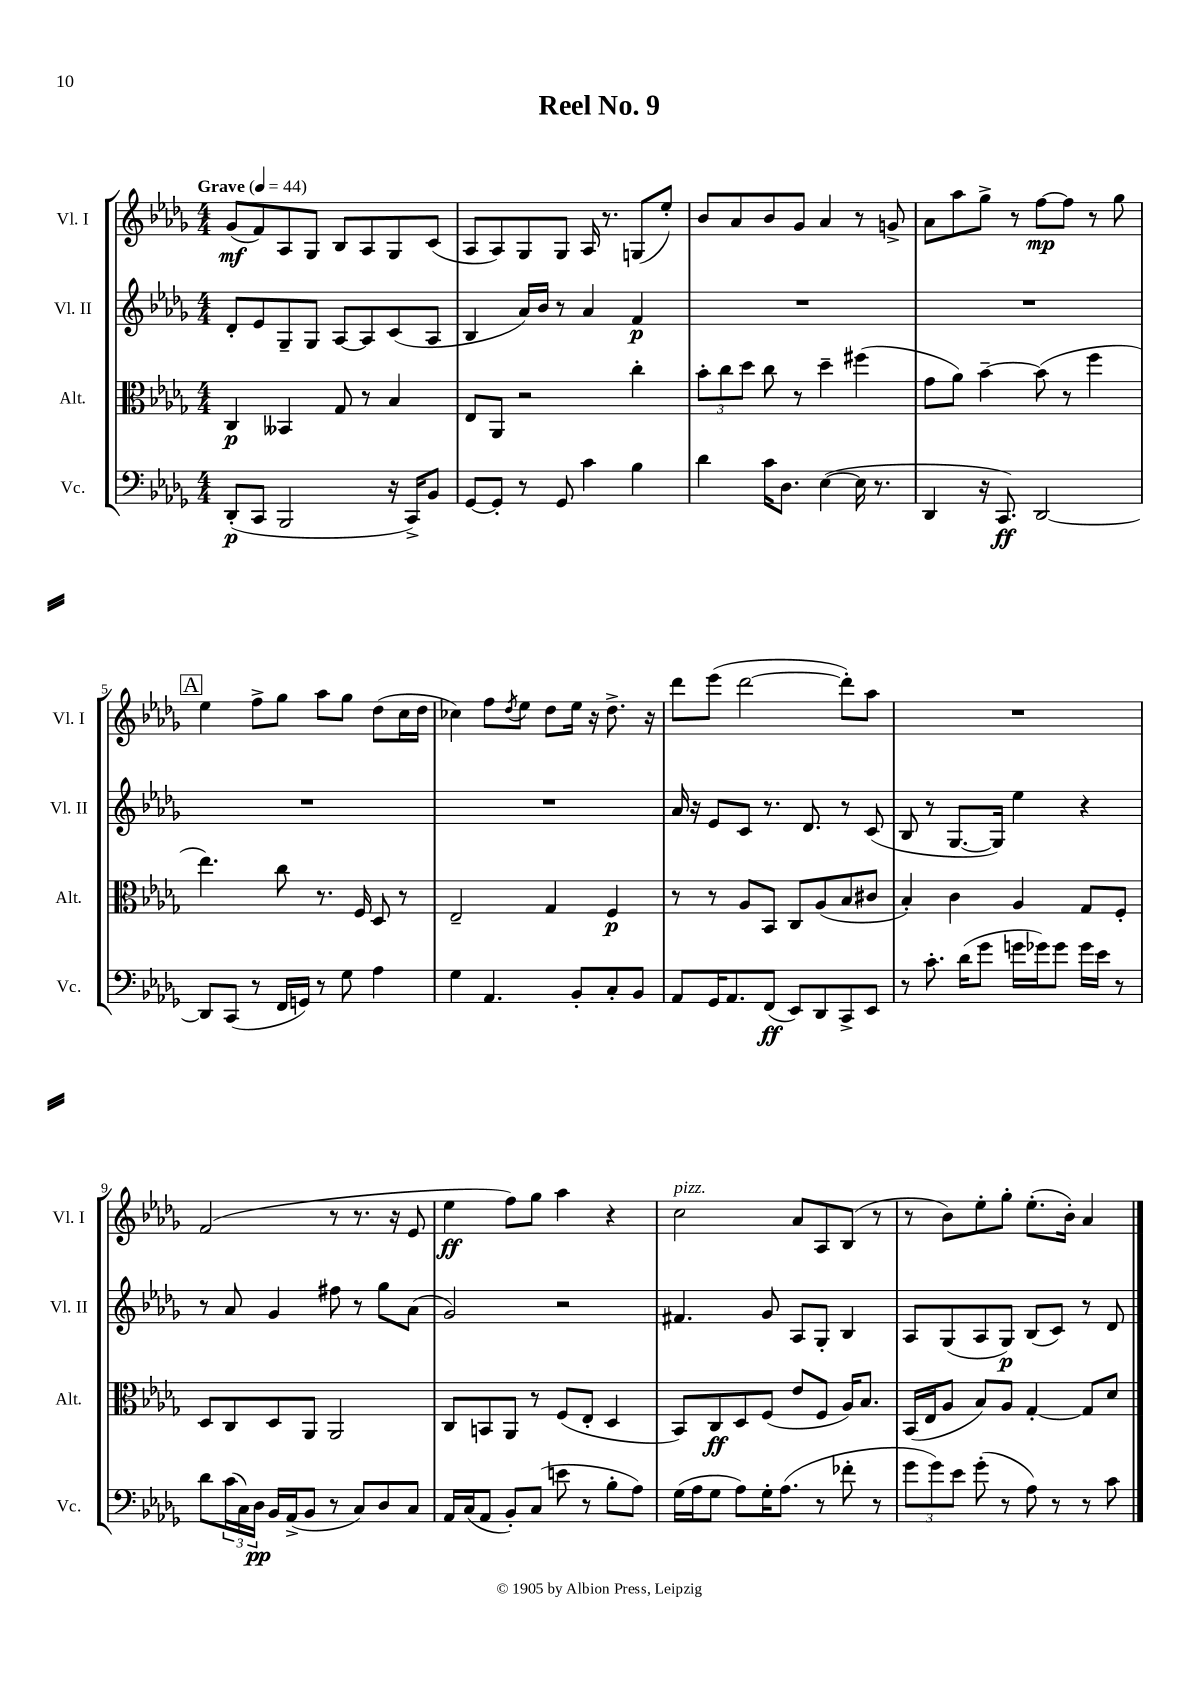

**kern	**dynam	**kern	**dynam	**kern	**dynam	**kern	**dynam
*part4	*part4	*part3	*part3	*part2	*part2	*part1	*part1
*staff4	*staff4	*staff3	*staff3	*staff2	*staff2	*staff1	*staff1
*I"Vc.	*	*I"Alt.	*	*I"Vl. II	*	*I"Vl. I	*
*I'Vc.	*	*I'Alt.	*	*I'Vl. II	*	*I'Vl. I	*
*clefF4	*	*clefC3	*	*clefG2	*	*clefG2	*
*k[b-e-a-d-g-]	*	*k[b-e-a-d-g-]	*	*k[b-e-a-d-g-]	*	*k[b-e-a-d-g-]	*
*M4/4	*	*M4/4	*	*M4/4	*	*M4/4	*
*MM44	*	*MM44	*	*MM44	*	*MM44	*
=1	=1	=1	=1	=1	=1	=1	=1
!	!	!	!	!	!	!LO:TX:a:B:t=Grave	!
(8DD-'/L	p	4C/	p	8d-'/L	.	(8g-/L	mf
8CC/J	.	.	.	8e-/	.	8f/)	.
2BBB-/	.	4BB--X/	.	8G-~/	.	8A-/	.
.	.	.	.	8G-/J	.	8G-/J	.
.	.	8G-/	.	[8A-/L	.	8B-/L	.
.	.	8r	.	8A-/]	.	8A-/	.
16r	.	4B-/	.	(8c/	.	8G-/	.
16CC^/KL)	.	.	.	.	.	.	.
8BB-/J	.	.	.	8A-/J	.	(8c/J	.
=2	=2	=2	=2	=2	=2	=2	=2
[8GG-/L	.	8E-/L	.	4B-/	.	8A-/L	.
8GG-'/J]	.	8AA-/J	.	.	.	8A-/)	.
8r	.	2r	.	16a-/LL)	.	8G-/	.
.	.	.	.	16b-/JJ	.	.	.
8GG-/	.	.	.	8r	.	8G-/J	.
4c\	.	.	.	4a-/	.	16A-/	.
.	.	.	.	.	.	8.r	.
4B-\	.	4cc'\	.	4f/	p	(8Gn/L	.
.	.	.	.	.	.	8ee-'/J)	.
=3	=3	=3	=3	=3	=3	=3	=3
4d-\	.	12b-'\L	.	1r	.	8b-/L	.
.	.	12cc\	.	.	.	.	.
.	.	.	.	.	.	8a-/	.
.	.	12dd-\J	.	.	.	.	.
16c\KL	.	8cc\	.	.	.	8b-/	.
8.D-\J	.	.	.	.	.	.	.
.	.	8r	.	.	.	8g-/J	.
([4E-\	.	4dd-~\	.	.	.	4a-/	.
16E-\]	.	(4ff#X\	.	.	.	8r	.
8.r	.	.	.	.	.	.	.
.	.	.	.	.	.	8gn^/	.
=4	=4	=4	=4	=4	=4	=4	=4
4DD-/	.	8g-\L	.	1r	.	8a-\L	.
.	.	8a-\J)	.	.	.	8aa-\	.
16r	.	[4b-~\	.	.	.	8gg-^\J	.
8.CC/)	ff	.	.	.	.	.	.
.	.	.	.	.	.	8r	.
[2DD-/	.	(8b-\]	.	.	.	[8ff\L	mp
.	.	8r	.	.	.	8ff\J]	.
.	.	4ff\	.	.	.	8r	.
.	.	.	.	.	.	8gg-\	.
!!LO:LB:g=z
!!LO:REH:place=s1:t=A
=5	=5	=5	=5	=5	=5	=5	=5
8DD-/L]	.	4.ee-\)	.	1r	.	4ee-\	.
(8CC/J	.	.	.	.	.	.	.
8r	.	.	.	.	.	8ff^\L	.
16FF/LL	.	8cc\	.	.	.	8gg-\J	.
16GGn/JJ)	.	.	.	.	.	.	.
8r	.	8.r	.	.	.	8aa-\L	.
8G-\	.	.	.	.	.	8gg-\J	.
.	.	16F/	.	.	.	.	.
4A-\	.	8D-/	.	.	.	(8dd-\L	.
.	.	8r	.	.	.	16cc\L	.
.	.	.	.	.	.	16dd-\JJ	.
=6	=6	=6	=6	=6	=6	=6	=6
4G-\	.	2E-~/	.	1r	.	4cc-X\)	.
4.AA-/	.	.	.	.	.	8ff\L	.
.	.	.	.	.	.	8qdd-/	.
.	.	.	.	.	.	8ee-\J	.
.	.	4G-/	.	.	.	8dd-\L	.
8BB-'/L	.	.	.	.	.	16ee-\Jk	.
.	.	.	.	.	.	16r	.
8C'/	.	4F/	p	.	.	8.dd-^\	.
8BB-/J	.	.	.	.	.	.	.
.	.	.	.	.	.	16r	.
=7	=7	=7	=7	=7	=7	=7	=7
8AA-/L	.	8r	.	16a-/	.	8ddd-\L	.
.	.	.	.	16r	.	.	.
16GG-/K	.	8r	.	8e-/L	.	(8eee-\J	.
8.AA-/	.	.	.	.	.	.	.
.	.	8A-/L	.	8c/J	.	[2ddd-\	.
(8FF/J	ff	8BB-/J	.	8.r	.	.	.
8EE-/L)	.	8C/L	.	.	.	.	.
.	.	.	.	8.d-/	.	.	.
8DD-/	.	(8A-/	.	.	.	.	.
8CC^/	.	8B-/	.	8r	.	8ddd-'\L])	.
8EE-/J	.	8c#X/J	.	(8c/	.	8aa-\J	.
=8	=8	=8	=8	=8	=8	=8	=8
8r	.	4B-'/)	.	8B-/	.	1r	.
8.c'\	.	.	.	8r	.	.	.
.	.	4c\	.	[8.G-/L	.	.	.
(16d-\KL	.	.	.	.	.	.	.
8g-\J	.	.	.	.	.	.	.
.	.	.	.	16G-/Jk])	.	.	.
16gn\LL	.	4A-/	.	4ee-\	.	.	.
16g-X\J)	.	.	.	.	.	.	.
8g-\J	.	.	.	.	.	.	.
16g-\LL	.	8G-/L	.	4r	.	.	.
16e-\JJ	.	.	.	.	.	.	.
8r	.	8F'/J	.	.	.	.	.
!!LO:LB:g=z
=9	=9	=9	=9	=9	=9	=9	=9
8d-\L	.	8D-/L	.	8r	.	(2f/	.
(24c\L	.	8C/	.	8a-/	.	.	.
24C\)	.	.	.	.	.	.	.
24D-\JJ	pp	.	.	.	.	.	.
16BB-/LL	.	8D-/	.	4g-/	.	.	.
(16AA-^/J	.	.	.	.	.	.	.
8BB-/J	.	8AA-/J	.	.	.	.	.
8r	.	2AA-/	.	8ff#X\	.	8r	.
8C/L)	.	.	.	8r	.	8.r	.
8D-/	.	.	.	8gg-\L	.	.	.
.	.	.	.	.	.	16r	.
8C/J	.	.	.	(8a-\J	.	8e-/	.
=10	=10	=10	=10	=10	=10	=10	=10
16AA-/LL	.	8C/L	.	2g-/)	.	4ee-\	ff
(16C/J	.	.	.	.	.	.	.
8AA-/J	.	8BBn/	.	.	.	.	.
8BB-'/L)	.	8AA-/J	.	.	.	8ff\L)	.
(8C/J	.	8r	.	.	.	8gg-\J	.
8en\	.	(8F/L	.	2r	.	4aa-\	.
8r	.	8E-'/J	.	.	.	.	.
8B-'\L	.	4D-/	.	.	.	4r	.
8A-\J)	.	.	.	.	.	.	.
=11	=11	=11	=11	=11	=11	=11	=11
!	!	!	!	!	!	!LO:TX:a:i:t=pizz.	!
(16G-\LL	.	8BB-/L)	.	4.f#X/	.	2cc\	.
16A-\J	.	.	.	.	.	.	.
8G-\J	.	8C/	ff	.	.	.	.
8A-\L)	.	8D-/	.	.	.	.	.
16G-'\K	.	(8F/J	.	8g-/	.	.	.
(8.A-\J	.	.	.	.	.	.	.
.	.	8e-/L	.	8A-/L	.	8a-/L	.
8r	.	8F/J	.	8G-'/J	.	8A-/	.
8f-X'\	.	16A-/KL)	.	4B-/	.	(8B-/J	.
.	.	8.B-/J	.	.	.	.	.
8r	.	.	.	.	.	8r	.
=12	=12	=12	=12	=12	=12	=12	=12
12g-\L	.	(16BB-/LL	.	8A-/L	.	8r	.
.	.	16E-/J	.	.	.	.	.
12g-\)	.	.	.	.	.	.	.
.	.	8A-/J	.	(8G-/	.	8b-\L)	.
12e-\J	.	.	.	.	.	.	.
(8g-'\	.	8B-/L)	.	8A-/	.	8ee-'\	.
8r	.	8A-/J	.	8G-/J)	p	8gg-'\J	.
8A-\)	.	[4G-'/	.	(8B-/L	.	(8.ee-'\L	.
8r	.	.	.	8c/J)	.	.	.
.	.	.	.	.	.	16b-'\Jk)	.
8r	.	8G-/L]	.	8r	.	4a-/	.
8c\	.	8d-/J	.	8d-/	.	.	.
==	==	==	==	==	==	==	==
*-	*-	*-	*-	*-	*-	*-	*-
